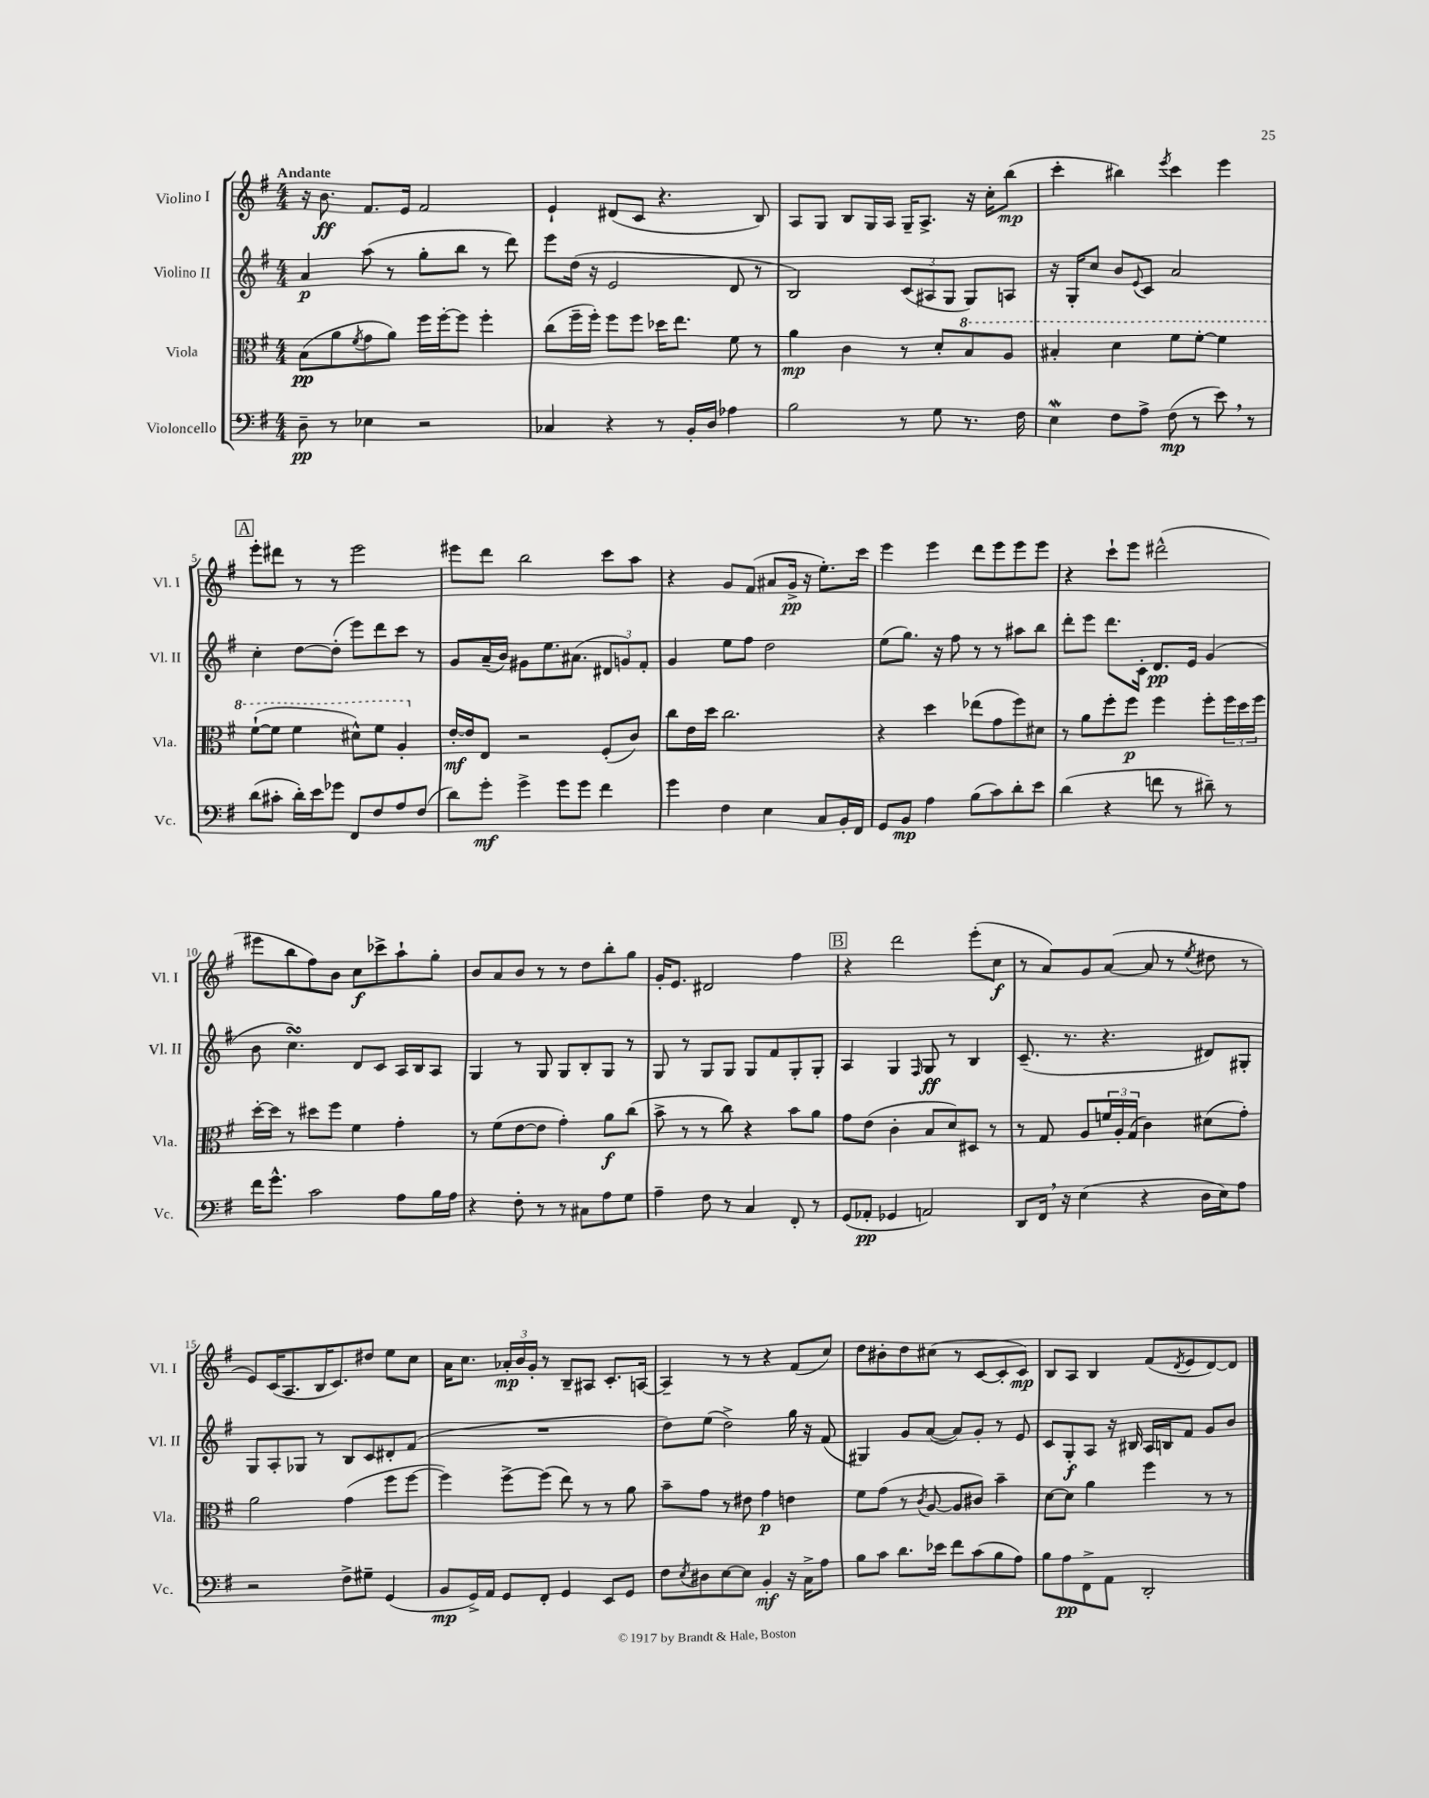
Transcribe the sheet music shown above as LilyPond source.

<<
\new StaffGroup <<
\new Staff = "s0" \with { instrumentName = "Violino I" shortInstrumentName = "Vl. I" } {
    \clef treble \key g \major \numericTimeSignature \time 4/4 \tempo "Andante"
    r16 b'8.\ff fis'8. e'16 fis'2 |
    e'4-! dis'8( c'8 r4. b8) |
    a8 g8 b8 g16 a16 g16-- a8.-> r16 c''16-. b''8\mp( |
    c'''4-. bis''4) \acciaccatura { e'''8 } c'''4 e'''4 |
    \mark \markup { \box "A" } e'''8-. dis'''8 r8 r8 e'''2 |
    eis'''8 d'''8 b''2 c'''8 a''8 |
    r4 g'8 fis'8( ais'8 g'16->\pp r16 e''8.-.) c'''16 |
    e'''4 e'''4 d'''8 e'''8 e'''8 e'''8 |
    r4 c'''8-! e'''8 dis'''2-^( |
    eis'''8 b''8 fis''8) b'8 c''8\f ces'''8-> a''8-! g''8-. |
    b'8 a'8 b'8 r8 r8 d''8 b''8-. g''8 |
    g'16-. e'8. dis'2 fis''4 |
    \mark \markup { \box "B" } r4 d'''2 e'''8-.( c''8\f |
    r8 a'8) g'8 a'8~( a'8 r8 \acciaccatura { e''8 } dis''8 r8 |
    e'8) c'16( a8. b16 c'8.) dis''8 e''8 c''8 |
    a'16 c''8. \tuplet 3/2 { aes'16-.\mp b'16 g'16-. } r8 b8-- ais8 c'8.-. a16~ |
    a4-- r8 r8 r4 fis'8( c''8) |
    d''8 bis'8-. d''8 cis''8( r8 c'8~ c'8-. c'8\mp) |
    b8 a8 b4 fis'8( \acciaccatura { d'8 } e'8 d'8~) d'8 \bar "|." |
}
\new Staff = "s1" \with { instrumentName = "Violino II" shortInstrumentName = "Vl. II" } {
    \clef treble \key g \major \numericTimeSignature \time 4/4
    a'4\p a''8( r8 g''8-. b''8 r8 d'''8) |
    e'''8 d''16( r16 e'2 d'8 r8 |
    b2) \tuplet 3/2 { c'8( ais8 g8 } g8) a8 |
    r16 g16-. c''8 b'8 \appoggiatura { e'8 } c'8 a'2 |
    \mark \markup { \box "A" } c''4-. d''8~ d''8-.( e'''8) d'''8 c'''8 r8 |
    g'8 a'16--( b'16) gis'8 e''8. ais'8.( \tuplet 3/2 { dis'8 g'8) fis'8-. } |
    g'4 e''8 fis''8 d''2 |
    e''8( g''8.) r16 fis''8 r8 r8 ais''8 b''8 |
    d'''8-. e'''8 d'''8. c'16-. d'8.\pp e'16 g'4( |
    b'8 c''4.\turn) d'8 c'8 a16 b16 a8 |
    g4 r8 g8 g8 b8-. g8 r8 |
    g8 r8 g8 g8 g8 fis'8 g8-. g8-. |
    \mark \markup { \box "B" } a4 g4 \grace { fis16 } g8\ff r8 b4 |
    c'8.--( r8. r4. dis'8) gis8-. |
    g8 a8-. ges8 r8 b8 c'8 dis'8-. fis'8( |
    R1 |
    d''8) e''8( d''2->) g''16 r16 fis'8( |
    gis4) g'8 a'8~( a'8) g'8-. r8 e'8 |
    c'8 g8-.\f a8 r16 bis16 a16 b16 fis'8 g'8 b'8 \bar "|." |
}
\new Staff = "s2" \with { instrumentName = "Viola" shortInstrumentName = "Vla." } {
    \clef alto \key g \major \numericTimeSignature \time 4/4
    b8\pp( a'8 \acciaccatura { fis'8 } g'8 a'8) fis''16 fis''16~-. fis''8 fis''4-. |
    c''8( fis''16-- fis''16-.) fis''8 fis''8 des''16 e''8. fis'8 r8 |
    a'4\mp c'4 r8 d'8-. \ottava #1 b'8 a'8 |
    bis'4-. d''4 fis''8 fis''8~-. fis''4 |
    \mark \markup { \box "A" } fis''8~-!( fis''8 fis''4 dis''8-^) fis''8 a'4-. \ottava #0 |
    e'16~-.\mf e'16 e8 r2 fis8-.( c'8) |
    c''8 e'16 d''16 c''2. |
    r4 d''4 ees''8( g'8 fis''8) dis'8 |
    r8 a'8 fis''8-. fis''8\p fis''4 fis''8-. \tuplet 3/2 { fis''16 d''16 fis''16 } |
    d''16~-. d''16 r8 dis''8 fis''8 fis'4 g'4-. |
    r8 fis'8( e'8~ e'8 g'4-.) a'8\f c''8( |
    b'8-> r8 r8 c''8) r4 b'8 a'8 |
    \mark \markup { \box "B" } g'8 e'8( c'4-. b8 d'8) dis8 r8 |
    r8 g8 a8 \tuplet 3/2 { f'16 a16-. g16( } c'4) dis'8( g'8-.) |
    a'2 g'4( fis''8 fis''8~ |
    fis''4) fis''8~-> fis''8( e''8) r8 r8 a'8 |
    b'8-- g'8 r8 eis'8 g'4\p e'4 |
    fis'8 g'8( r8 \acciaccatura { c'8 } a8~ a8 cis'8) b'4-- |
    d'8~ d'8 a'4 fis''4 r8 r8 \bar "|." |
}
\new Staff = "s3" \with { instrumentName = "Violoncello" shortInstrumentName = "Vc." } {
    \clef bass \key g \major \numericTimeSignature \time 4/4
    d8--\pp r8 ees4 r2 |
    ces4 r4 r8 b,16-. d16 aes4 |
    b2 r8 g8 r8. fis16 |
    e4\mordent fis8 a8-> fis8\mp( r8 e'8) \breathe r8 |
    \mark \markup { \box "A" } d'8( cis'8-. d'16-.) e'16 ges'8 fis,8 fis8 a8 fis8( |
    d'8) g'8-.\mf g'4-> g'8 g'8 fis'4 |
    g'4 fis4 e4 c8 b,16-. fis,16 |
    g,8 b,8\mp a4 b8( c'8) d'8-. e'8 |
    d'4( r4 f'8 r8 dis'8--) r8 |
    fis'16 g'8.-^ c'2 a8 b16 a16 |
    r4 fis8-. r8 r8 cis8 a8 g8 |
    a4-- fis8 r8 c4 fis,8-. r8 |
    \mark \markup { \box "B" } g,8( aes,8-.\pp ges,4 a,2) |
    d,8 fis,16 \breathe r16 e4( r4 d16 e16) a8 |
    r2 fis8-> gis8-- g,4( |
    b,8\mp g,16->) a,16 g,8 fis,8-. g,4 e,8 g,8 |
    fis8 \acciaccatura { e8 } dis8 e8~ e8 b,4-.\mf r16 c16-> a8 |
    b8 c'8 d'8. ees'16 fis'8 c'8( b8 a8) |
    b8 a8\pp fis,8-> a,8 d,2-. \bar "|." |
}
>>
>>
